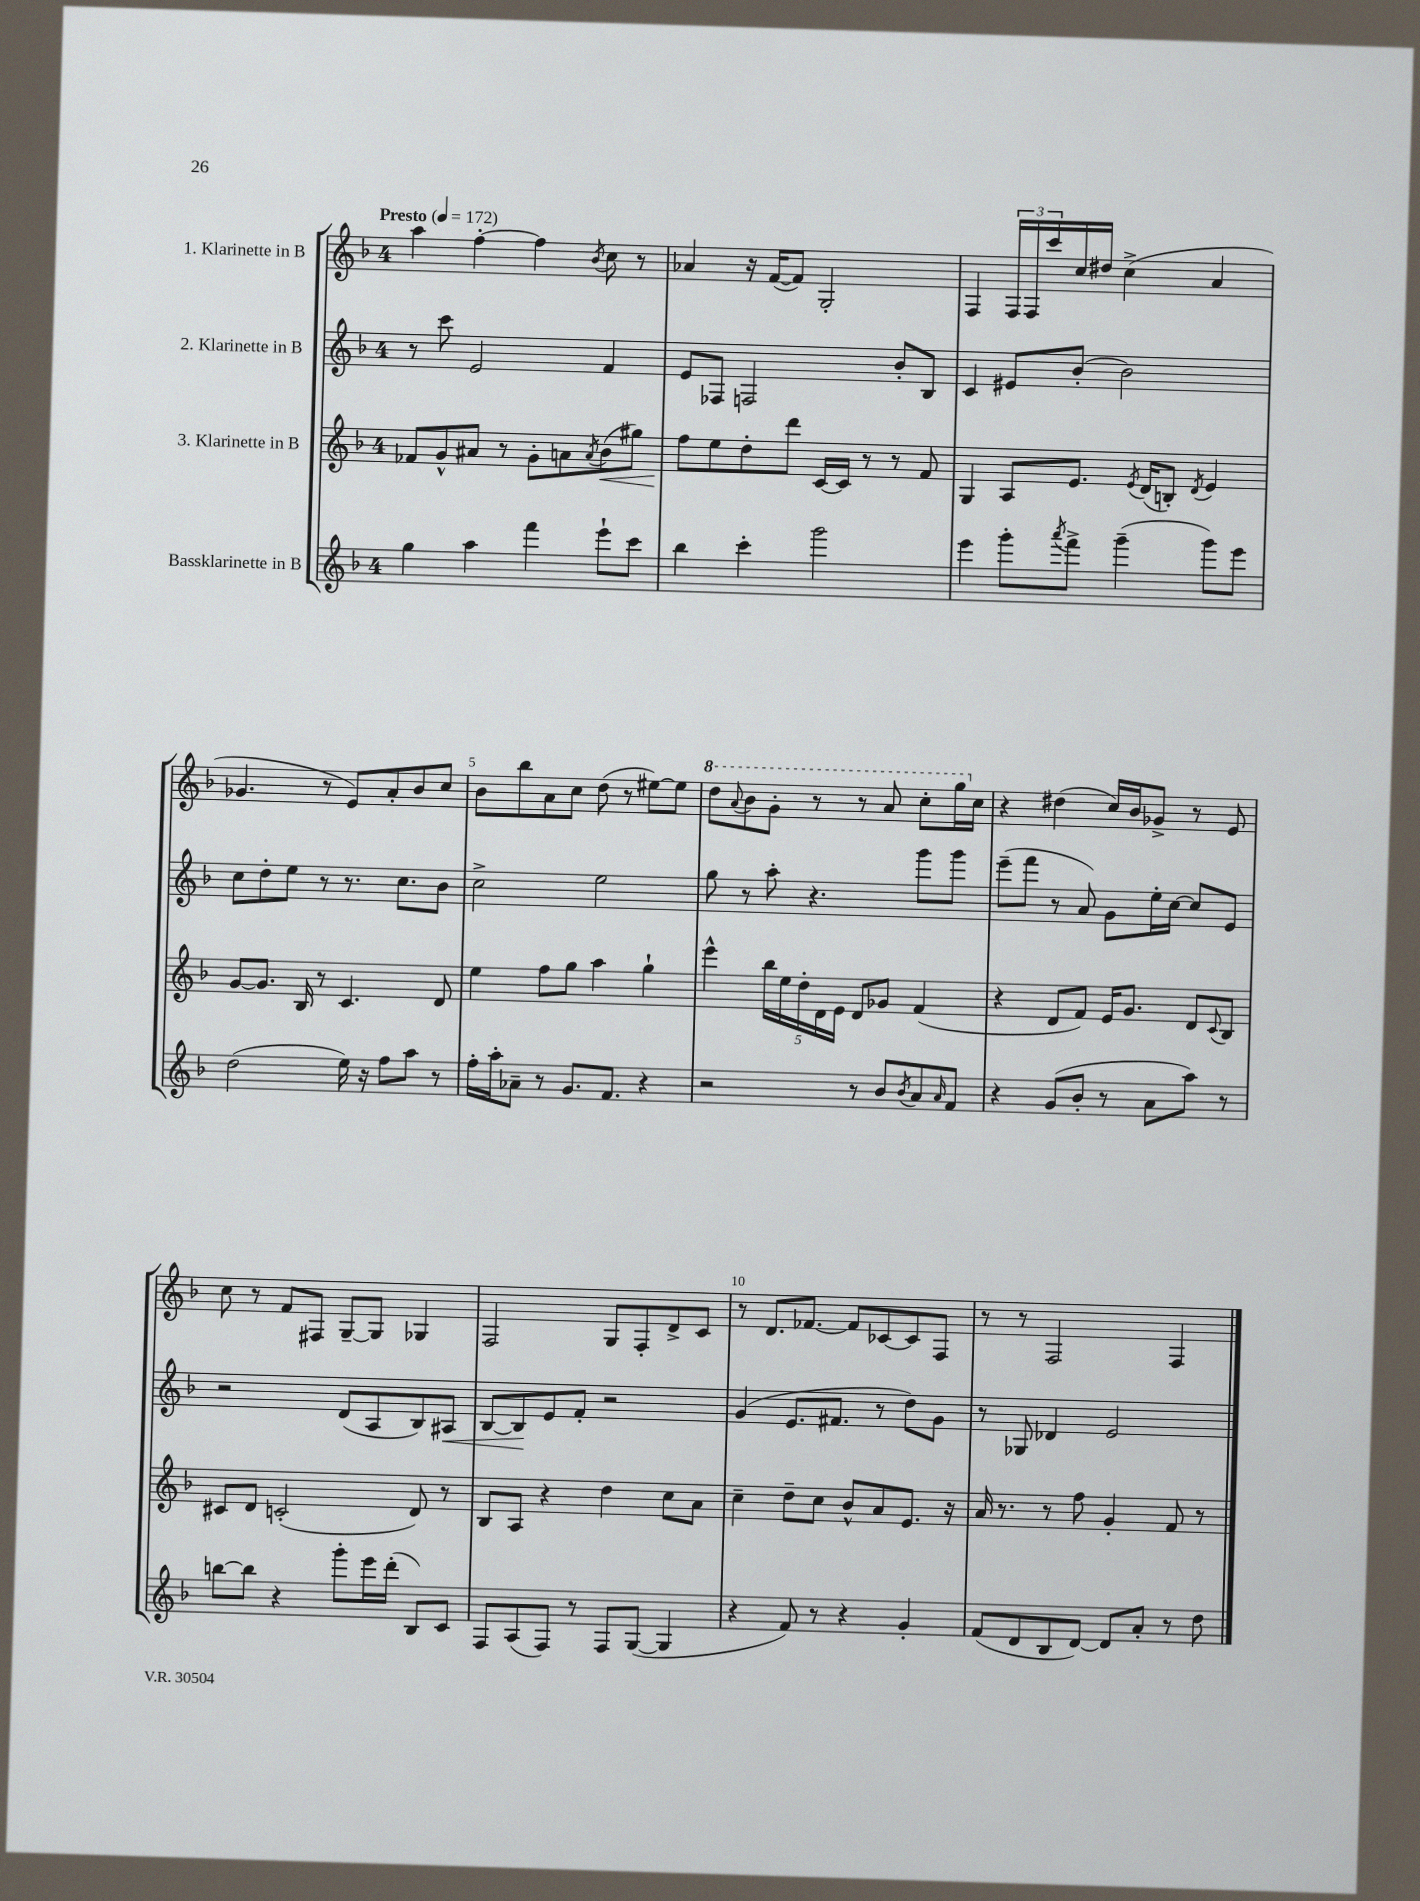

**kern	**kern	**kern	**kern
*staff4	*staff3	*staff2	*staff1
*clefG2	*clefG2	*clefG2	*clefG2
*k[b-]	*k[b-]	*k[b-]	*k[b-]
*M4/4	*M4/4	*M4/4	*M4/4
*MM172	*MM172	*MM172	*MM172
4gg	8f-	8r	4aa
.	8g^^	8ccc	.
4aa	8a#	2e	[4ff'
.	8r	.	.
4fff	8g'	.	4ff]
.	8a	.	.
.	8qa	.	8qb-
8eee`	(8b-	4f	8cc
8ccc	8gg#)	.	8r
=	=	=	=
4bb-	8ff	8e	4a-
.	8ee	8F-	.
4ccc'	8dd'	2F	16r
.	.	.	([16f
.	8ddd	.	8f])
2ggg	[16c	.	2G'
.	16c]	.	.
.	8r	.	.
.	8r	8b-'	.
.	8f	8B-	.
=	=	=	=
4eee	4G	4c	4F
8ggg'	8A	8e#	24F
.	.	.	24F
.	.	.	24ccc
8qaaa	.	.	.
8fff^	8.e	(8b-'	16cc
.	.	.	16dd#
(4ggg~	.	2b-)	(4cc^
.	8qe	.	.
.	(16d	.	.
.	8B')	.	.
.	8qd	.	.
8ggg)	4e	.	4a
8eee	.	.	.
=	=	=	=
(2dd	[8g	8cc	4.g-
.	8.g]	8dd'	.
.	.	8ee	.
.	16B-	.	.
.	8r	8r	8r
16ee)	4.c	8.r	8e)
16r	.	.	.
8ff	.	.	8a'
.	.	8.cc	.
8aa	.	.	8b-
8r	8d	8b-	8cc
=	=	=	=
16ff'	4ee	2cc^	8b-
16aa'	.	.	.
8a-~	.	.	8bb-
8r	8ff	.	8a
8.g	8gg	.	8cc
.	4aa	2ee	(8dd
8.f	.	.	.
.	.	.	8r
4r	4gg`	.	[8ee#)
.	.	.	8ee#]
=	=	=	=
2r	4eee^^	8gg	8ddd
.	.	.	8qqaa
.	.	8r	8bb-
.	20bb-	8aa'	8gg'
.	20ee	.	.
.	20dd'	.	.
.	.	4.r	8r
.	20d	.	.
.	20e	.	.
8r	8d	.	8r
8b-	8g-	.	8aa
8qb-	.	.	.
8a	(4f	8ggg	8ccc'
16qqa	.	.	.
8f	.	8ggg	16ggg
.	.	.	16cc
=	=	=	=
4r	4r	(8eee~	4r
.	.	8fff	.
(8g	8d	8r	(4dd#
8b-'	8f)	8a)	.
8r	16e	8g	16cc)
.	8.g	.	16b-
8a	.	16ee'	8g-^
.	.	[16cc	.
8aa)	8d	8cc]	8r
.	8qqc	.	.
8r	8B-	8e	8e
=	=	=	=
[8bb	8c#	2r	8cc
8bb]	8d	.	8r
4r	(2c'	.	8f
.	.	.	8F#
8ggg'	.	(8d	[8G~
16eee	.	8A	8G]
(16ddd'	.	.	.
8B-)	8d)	8B-)	4G-
8c	8r	8A#	.
=	=	=	=
8F	8B-	[8B-	2F
(8A	8A	8B-]	.
8F)	4r	8e	.
8r	.	8f'	.
8F	4dd	2r	8G
([8G	.	.	8F'
4G]	8cc	.	8d^
.	8a	.	8c
=	=	=	=
4r	4cc~	(4g	8r
.	.	.	8.d
8f)	8dd~	8.e	.
.	.	.	[8.f-
8r	8cc	.	.
.	.	8.f#	.
4r	8b-^^	.	8f-]
.	8a	8r	[8c-
4g'	8.e	8dd)	8c-]
.	.	8g	8F
.	16r	.	.
=	=	=	=
(8f	16a	8r	8r
.	8.r	.	.
8d	.	8G-	8r
8B-	8r	4d-	2F
[8d)	8ff	.	.
8d]	4g'	2e	.
8a'	.	.	.
8r	8f	.	4F
8dd	8r	.	.
==	==	==	==
*-	*-	*-	*-
